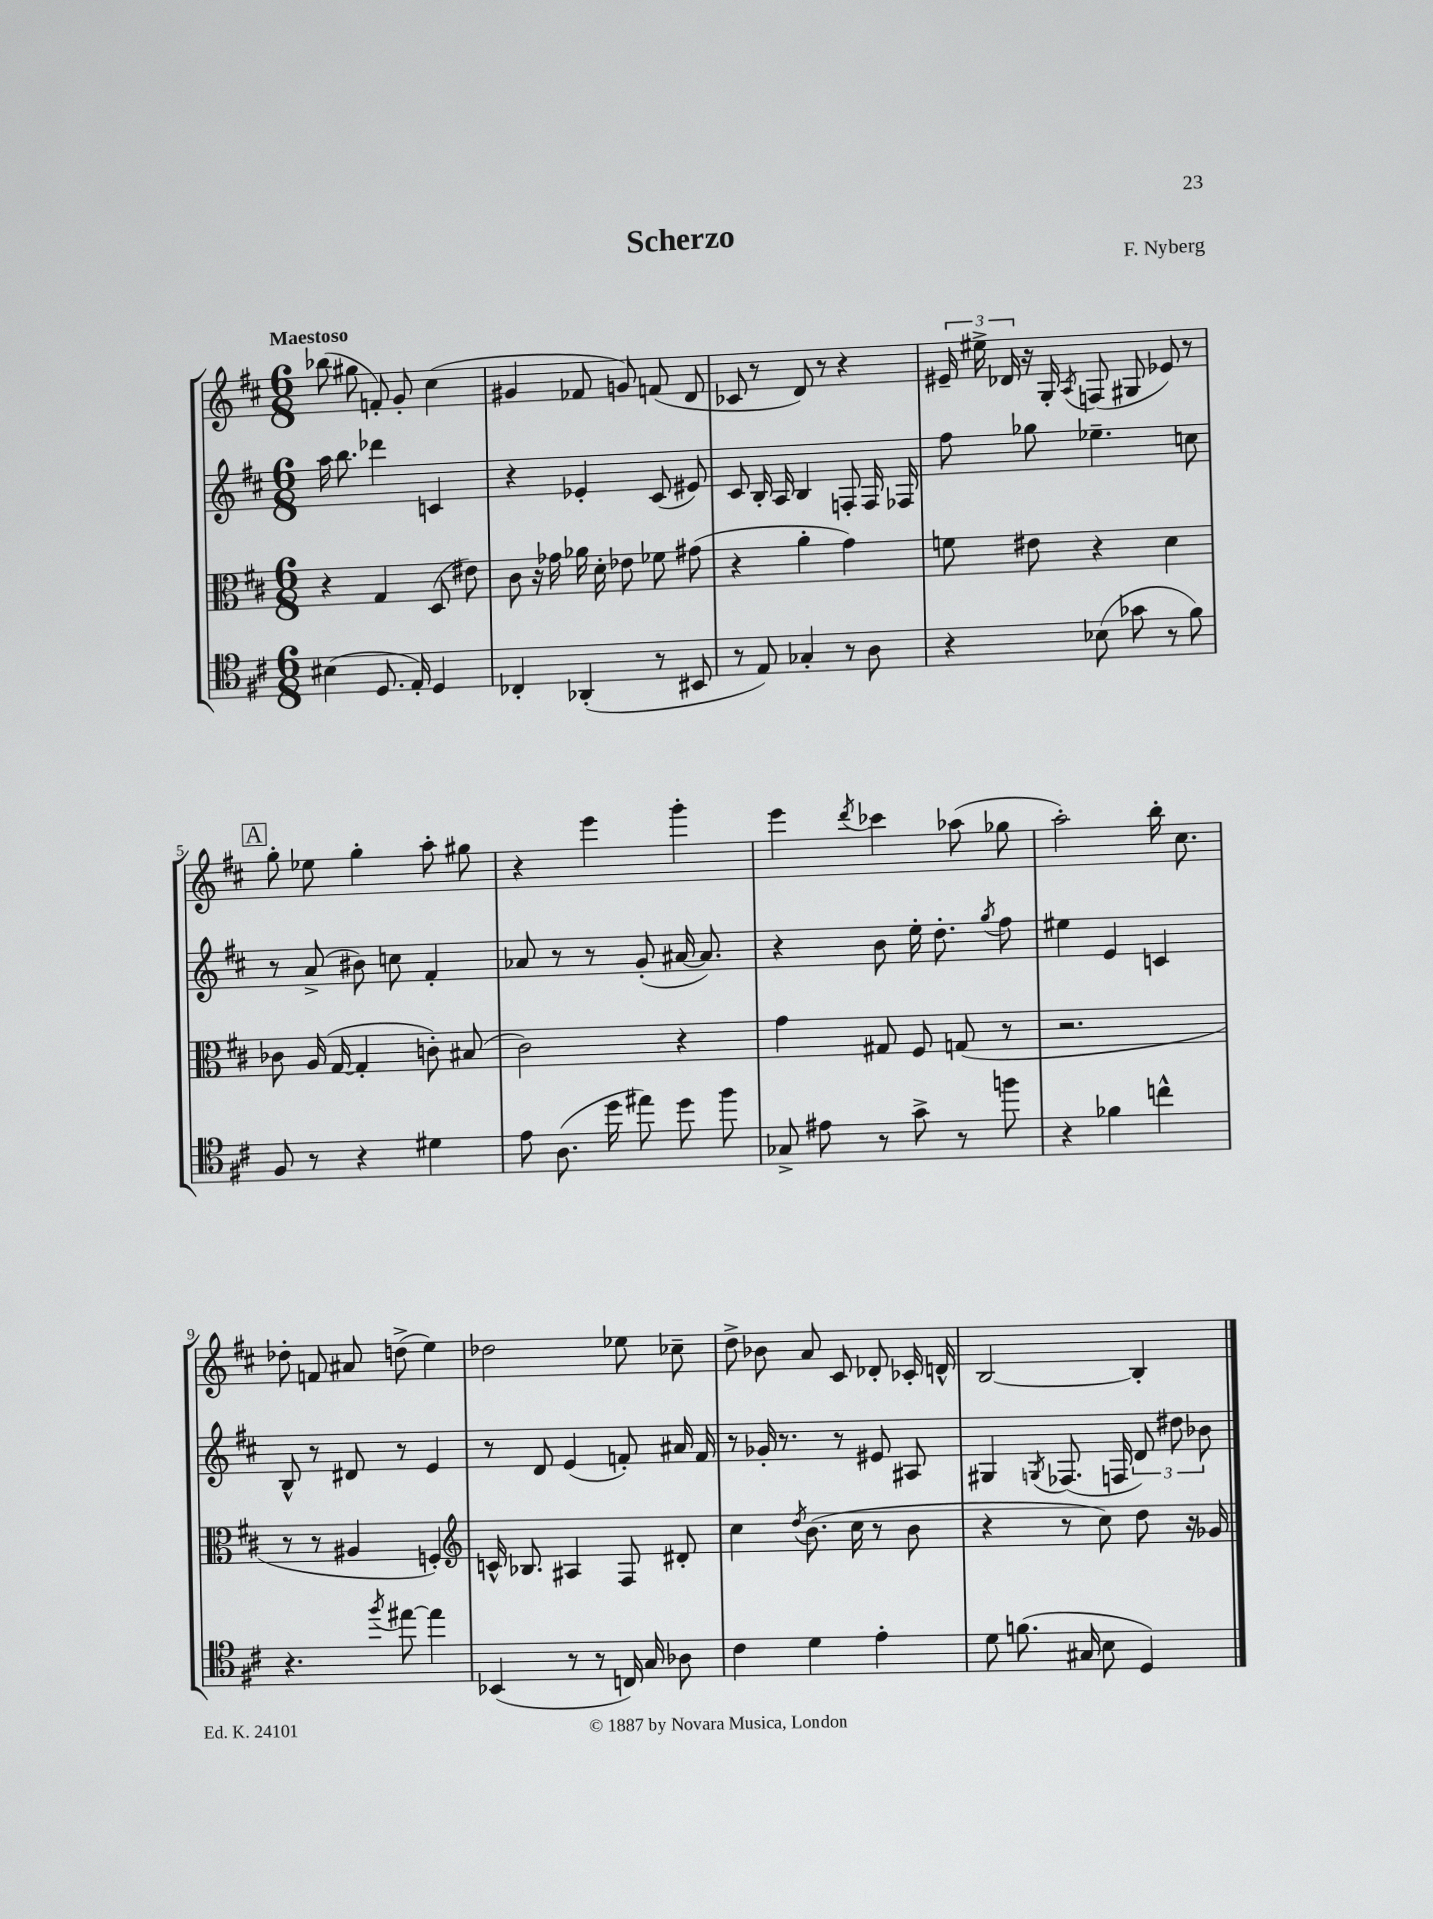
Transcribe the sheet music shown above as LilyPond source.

\header { title = "Scherzo" composer = "F. Nyberg" }
<<
\new StaffGroup <<
\new Staff = "s0" {
    \clef treble \key d \major \numericTimeSignature \time 6/8 \tempo "Maestoso"
    \autoBeamOff bes''8( gis''8 f'8-.) g'8-. cis''4( |
    gis'4 fes'8 g'8) f'8( d'8 |
    ces'8 r8 d'8) r8 r4 |
    \tuplet 3/2 { eis'16-- eis''16-> des'16 } r16 g16-. \acciaccatura { a8 } f8( gis8 ees'8) r8 |
    \mark \markup { \box "A" } g''8-. ees''8 g''4-. a''8-. gis''8 |
    r4 e'''4 g'''4-. |
    e'''4 \acciaccatura { d'''8 } ces'''4 aes''8( ges''8 |
    a''2-.) b''16-. cis''8. |
    des''8-. f'8 ais'8 d''8->( e''4) |
    des''2 ees''8 ces''8-- |
    d''8-> bes'8 a'8 cis'8 des'8-. ces'16-. d'16-^ |
    b2~ b4-. \bar "|." |
}
\new Staff = "s1" {
    \clef treble \key d \major \numericTimeSignature \time 6/8
    \autoBeamOff a''16 b''8. des'''4 c'4 |
    r4 ees'4-. cis'8( eis'8) |
    cis'8 b16-. a16 b4 f8-. f16 fes16 |
    fis''8 ges''8 ees''4.-- c''8 |
    \mark \markup { \box "A" } r8 a'8->( bis'8) c''8 fis'4-. |
    aes'8 r8 r8 g'8-.( ais'16~ ais'8.) |
    r4 b'8 e''16-. d''8.-. \acciaccatura { g''8 } fis''8 |
    eis''4 e'4 c'4 |
    b8-^ r8 dis'8 r8 e'4 |
    r8 d'8 e'4( f'8-.) ais'16 f'16 |
    r8 ges'16-. r8. r8 eis'8 ais8 |
    gis4 \acciaccatura { g8 } fes8.( f16 \tuplet 3/2 { d'8) dis''8 bes'8 } \bar "|." |
}
\new Staff = "s2" {
    \clef alto \key d \major \numericTimeSignature \time 6/8
    \autoBeamOff r4 g4 d8( eis'8) |
    cis'8 r16 ges'16 aes'16 d'16-. ees'8 fes'8 gis'8( |
    r4 a'4-. g'4) |
    f'8 eis'8 r4 d'4 |
    \mark \markup { \box "A" } ces'8 a16( g16~ g4-. c'8-.) bis8( |
    cis'2) r4 |
    g'4 gis8 fis8 g8( r8 |
    r2. |
    r8 r8 ais4 f4-.) |
    \clef treble c'16-^ bes8. ais4 fis8 dis'8-. |
    cis''4 \acciaccatura { d''8 } b'8.( cis''16 r8 b'8 |
    r4 r8 cis''8) d''8 r16 ges'16 \bar "|." |
}
\new Staff = "s3" {
    \clef tenor \key d \major \numericTimeSignature \time 6/8
    \autoBeamOff bis4( d8. e16-.) d4 |
    ces4-. aes,4-.( r8 bis,8 |
    r8 e8) ges4-. r8 a8 |
    r4 bes8( ges'8 r8 fis'8) |
    \mark \markup { \box "A" } fis8 r8 r4 dis'4 |
    e'8 a8.( d''16 eis''8) d''8 fis''8 |
    ges8-> eis'8 r8 g'8-> r8 f''8 |
    r4 fes'4 c''4-^ |
    r4. \acciaccatura { fis''8 } eis''8~ eis''4 |
    bes,4( r8 r8 c16) g16 aes8 |
    cis'4 d'4 e'4-. |
    d'8 f'8.( gis16 b8 d4) \bar "|." |
}
>>
>>
